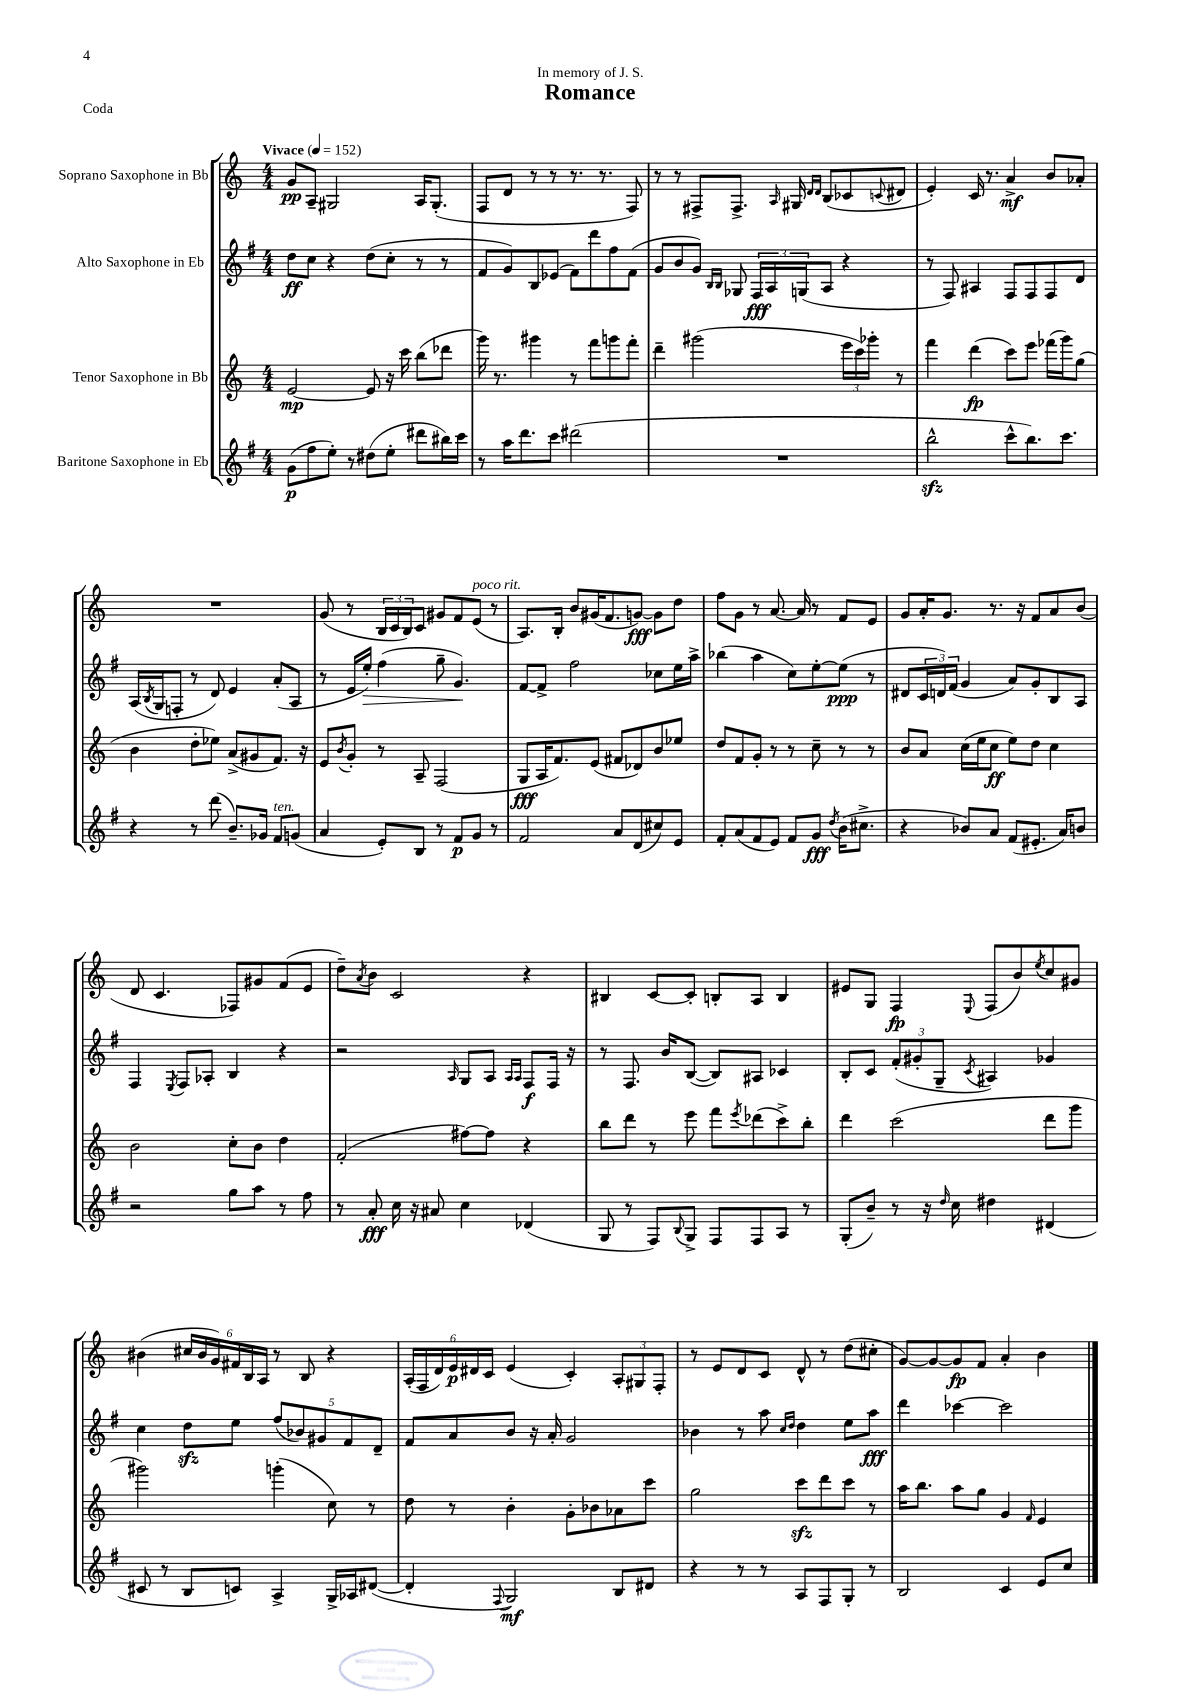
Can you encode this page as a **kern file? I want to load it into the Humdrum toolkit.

**kern	**dynam	**kern	**dynam	**kern	**dynam	**kern	**dynam
*part4	*part4	*part3	*part3	*part2	*part2	*part1	*part1
*staff4	*staff4	*staff3	*staff3	*staff2	*staff2	*staff1	*staff1
*I"Baritone Saxophone in Eb	*	*I"Tenor Saxophone in Bb	*	*I"Alto Saxophone in Eb	*	*I"Soprano Saxophone in Bb	*
*clefG2	*	*clefG2	*	*clefG2	*	*clefG2	*
*k[f#]	*	*k[]	*	*k[f#]	*	*k[]	*
*M4/4	*	*M4/4	*	*M4/4	*	*M4/4	*
*MM152	*	*MM152	*	*MM152	*	*MM152	*
=1	=1	=1	=1	=1	=1	=1	=1
!	!	!	!	!	!	!LO:TX:a:B:t=Vivace	!
(8g\L	p	[2e/	mp	8dd\L	ff	8g/L	pp
8ff#\	.	.	.	8cc\J	.	8A~/J	.
8ee'\J)	.	.	.	4r	.	2G#X/	.
8r	.	.	.	.	.	.	.
(8dd#X\L	.	8e/]	.	(8dd\L	.	.	.
8ee'\J	.	16r	.	8cc'\J	.	.	.
.	.	16ccc\	.	.	.	.	.
8ddd#X\L	.	(8bb\L	.	8r	.	16A/KL	.
.	.	.	.	.	.	(8.G#'/J	.
16bb#X\L)	.	8ddd-X\J	.	8r	.	.	.
16ccc\JJ	.	.	.	.	.	.	.
=2	=2	=2	=2	=2	=2	=2	=2
8r	.	16ggg\)	.	8f#/L	.	8F/L	.
.	.	8.r	.	.	.	.	.
16aa\KL	.	.	.	8g/)	.	8d/J	.
8.ddd\	.	.	.	.	.	.	.
.	.	4ggg#X\	.	8B/	.	8r	.
8ccc\J	.	.	.	(8e-X/J	.	8r	.
(2ddd#X\	.	8r	.	8f#\L)	.	8.r	.
.	.	8fff\L	.	8ddd\	.	.	.
.	.	.	.	.	.	8.r	.
.	.	8gggn\	.	8ff#\	.	.	.
.	.	8fff'\J	.	(8f#\J	.	8F/)	.
=3	=3	=3	=3	=3	=3	=3	=3
1r	.	4ddd~\	.	8g/L	.	8r	.
.	.	.	.	8b/	.	8r	.
.	.	(2ggg#X\	.	8g/J)	.	8F#X^/L	.
.	.	.	.	16qqB/LL	.	.	.
.	.	.	.	16qqB/JJ	.	.	.
.	.	.	.	8G-X/	.	8.F#^/J	.
.	.	.	.	24F#/LL	fff	.	.
.	.	.	.	24A/	.	.	.
.	.	.	.	.	.	16qqA/	.
.	.	.	.	.	.	16G#X/	.
.	.	.	.	(24Gn/J	.	.	.
.	.	.	.	.	.	16qqd/LL	.
.	.	.	.	.	.	16qqd/JJ	.
.	.	.	.	8A/J	.	(8B/L	.
.	.	24eee\LL	.	4r	.	8c-X/	.
.	.	24ccc\)	.	.	.	.	.
.	.	24ggg-X'\JJ	.	.	.	.	.
.	.	.	.	.	.	8qqcn/	.
.	.	8r	.	.	.	8d#X/J	.
=4	=4	=4	=4	=4	=4	=4	=4
2bbzz^^\	.	4fff\	.	8r	.	4e'/)	.
.	.	.	.	8F#/)	.	.	.
.	.	(4ddd\	fp	4A#X/	.	16c/	.
.	.	.	.	.	.	8.r	.
8ccc^^\L	.	8ccc\L)	.	8F#/L	.	4a^/	mf
8.bb\)	.	8eee\J	.	8F#/	.	.	.
.	.	(16fff-X\LL	.	8F#/	.	8b/L	.
8.ccc\J	.	16ggg\J)	.	.	.	.	.
.	.	(8gg\J	.	8d/J	.	8a-X'/J	.
!!LO:LB:g=z
=5	=5	=5	=5	=5	=5	=5	=5
4r	.	4b\	.	(16A/LL	.	1r	.
.	.	.	.	8qB/	.	.	.
.	.	.	.	16G/J	.	.	.
.	.	.	.	8Fn'/J	.	.	.
8r	.	8dd'\L	.	8r	.	.	.
(8ddd\	.	8ee-X\J)	.	8d/)	.	.	.
8.b~/L)	.	(8a^/L	.	4e/	.	.	.
.	.	8g#X/	.	.	.	.	.
16g-X/Jk	.	.	.	.	.	.	.
!LO:TX:a:i:t=ten.	!	!	!	!	!	!	!
8f#/L	.	8.f/J)	.	(8a'/L	.	.	.
(8gn/J	.	.	.	8A/J	.	.	.
.	.	16r	.	.	.	.	.
=6	=6	=6	=6	=6	=6	=6	=6
4a/	.	8e/L	.	8r	.	(8g/	.
.	.	8qb/	.	.	.	.	.
.	.	8g'/J	.	16e/LL	.	8r	.
!	!	!	!	!	!LO:HP:b	!	!
.	.	.	.	16ee'/JJ)	>	.	.
8e'/L)	.	8r	.	(4ff#\	.	24B/LL	.
.	.	.	.	.	.	24c/	.
.	.	.	.	.	.	24B/J)	.
8B/J	.	8A~/	.	.	.	8c/J	.
8r	.	(2F/	.	8gg~\	.	8g#X/L	.
8f#/L	p	.	.	4.g/)	.	8f/	.
!	!	!	!	!	!	!LO:TX:a:i:t=poco rit.	!
8g/J	.	.	.	.	.	(8e/J	.
8r	.	.	.	.	.	8r	.
.	.	.	.	.	]	.	.
=7	=7	=7	=7	=7	=7	=7	=7
2f#/	.	8G/L	fff	[8f#/L	.	8.A/L)	.
.	.	16A/K	.	8f#^/J]	.	.	.
.	.	8.f/)	.	.	.	16B'/Jk	.
.	.	.	.	2ff#\	.	8b/L	.
.	.	(8e/J	.	.	.	(16g#X/K	.
.	.	.	.	.	.	8.f/	.
8a/L	.	8f#X/L	.	.	.	.	.
(8d/	.	8d-X/)	.	.	.	[8gn/J)	fff
8cc#X/)	.	8b/	.	8cc-X\L	.	8g\L]	.
8e/J	.	8ee-X/J	.	16ee\L	.	8dd\J	.
.	.	.	.	16aa^\JJ	.	.	.
=8	=8	=8	=8	=8	=8	=8	=8
8f#'/L	.	8dd/L	.	(4bb-X\	.	8ff\L	.
(8a/	.	8f/	.	.	.	8g\J	.
8f#/	.	8g'/J	.	4aa\	.	8r	.
8e/J)	.	8r	.	.	.	[8.a/	.
8f#/L	.	8r	.	8cc\L)	.	.	.
.	.	.	.	.	.	16a/]	.
8g/J	fff	8cc~\	.	[8ee'\	.	8r	.
8qdd/	.	.	.	.	.	.	.
(16b\KL	.	8r	.	(8ee\J]	ppp	8f/L	.
8.cc#X^\J	.	.	.	.	.	.	.
.	.	8r	.	8r	.	8e/J	.
=9	=9	=9	=9	=9	=9	=9	=9
4r	.	8b/L	.	8d#X/L	.	8g/L	.
.	.	8a/J	.	24c/L	.	16a'/K	.
.	.	.	.	24dn/)	.	.	.
.	.	.	.	.	.	8.g/J	.
.	.	.	.	(24f#/JJ	.	.	.
8b-X/L)	.	(16cc\LL	.	4g/	.	.	.
.	.	16ee\J	.	.	.	.	.
8a/J	.	8cc\J	ff	.	.	8.r	.
(8f#/L	.	8ee\L)	.	8a/L)	.	.	.
.	.	.	.	.	.	16r	.
8.e#X'/J	.	8dd\J	.	8g'/	.	8f/L	.
.	.	4cc\	.	8B/	.	8a/	.
16a/KL)	.	.	.	.	.	.	.
8bn/J	.	.	.	8A/J	.	(8b/J	.
!!LO:LB:g=z
=10	=10	=10	=10	=10	=10	=10	=10
2r	.	2b\	.	4F#/	.	8d/	.
.	.	.	.	.	.	4.c/	.
.	.	.	.	8qE/	.	.	.
.	.	.	.	8F#/L	.	.	.
.	.	.	.	8A-X'/J	.	.	.
8gg\L	.	8cc'\L	.	4B/	.	8F-X/L)	.
8aa\J	.	8b\J	.	.	.	8g#X/	.
8r	.	4dd\	.	4r	.	(8f/	.
8ff#\	.	.	.	.	.	8e/J	.
=11	=11	=11	=11	=11	=11	=11	=11
8r	.	(2f'/	.	2r	.	8dd~\L)	.
.	.	.	.	.	.	8qa/	.
8a'/	fff	.	.	.	.	8b\J	.
16cc\	.	.	.	.	.	2c/	.
16r	.	.	.	.	.	.	.
8a#X/	.	.	.	.	.	.	.
.	.	.	.	16qqA/	.	.	.
4cc\	.	[8ff#X\L)	.	8G/L	.	.	.
.	.	8ff#\J]	.	8A/J	.	.	.
.	.	.	.	16qqA/LL	.	.	.
.	.	.	.	16qqA/JJ	.	.	.
(4d-X/	.	4r	.	8F#/L	f	4r	.
.	.	.	.	16F#/Jk	.	.	.
.	.	.	.	16r	.	.	.
=12	=12	=12	=12	=12	=12	=12	=12
8G/	.	8bb\L	.	8r	.	4B#X/	.
8r	.	8ddd\J	.	8.F#/	.	.	.
8F#/L)	.	8r	.	.	.	[8c/L	.
.	.	.	.	16b/KL	.	.	.
8qqB/	.	.	.	.	.	.	.
8G^/J	.	8eee\	.	([8B/J	.	8c'/J]	.
8F#/L	.	8fff\L	.	8B/L])	.	8Bn'/L	.
.	.	8qeee/	.	.	.	.	.
8F#/	.	(8ddd-X\	.	8A#X/J	.	8A/J	.
8A/J	.	8ccc^\)	.	4c-X/	.	4B/	.
8r	.	8bb'\J	.	.	.	.	.
=13	=13	=13	=13	=13	=13	=13	=13
(8G'/L	.	4ddd\	.	8B'/L	.	8e#X/L	.
8b~/J)	.	.	.	8c/J	.	8G/J	.
8r	.	(2ccc\	.	(12f#'/L	.	4F/	fp
.	.	.	.	12g#X'/	.	.	.
16r	.	.	.	.	.	.	.
.	.	.	.	12G~/J	.	.	.
16qqdd/	.	.	.	.	.	.	.
16cc\	.	.	.	.	.	.	.
.	.	.	.	8qc/	.	8qqE/	.
4dd#X\	.	.	.	4A#X/)	.	(8F/L	.
.	.	.	.	.	.	8b/)	.
.	.	.	.	.	.	8qee/	.
(4d#X/	.	8ddd\L	.	4g-X/	.	8cc/	.
.	.	8ggg\J	.	.	.	8g#X/J	.
!!LO:LB:g=z
=14	=14	=14	=14	=14	=14	=14	=14
8c#X/	.	2ggg#X\)	.	4cc\	.	(4b#X\	.
8r	.	.	.	.	.	.	.
8B/L	.	.	.	8ddzz\L	.	24cc#X/LL	.
.	.	.	.	.	.	24b#/	.
.	.	.	.	.	.	24g/)	.
8cn/J)	.	.	.	8ee\J	.	24f#X/	.
.	.	.	.	.	.	24B/	.
.	.	.	.	.	.	24A/JJ	.
4A^/	.	(4gggn'\	.	(10ff#/L	.	8r	.
.	.	.	.	10b-X/)	.	.	.
.	.	.	.	.	.	8B/	.
.	.	.	.	10g#X/	.	.	.
16G^/LL	.	8cc\)	.	.	.	4r	.
.	.	.	.	10f#/	.	.	.
16A-X/J	.	.	.	.	.	.	.
([8d#X/J	.	8r	.	.	.	.	.
.	.	.	.	10d~/J	.	.	.
=15	=15	=15	=15	=15	=15	=15	=15
4d#'/]	.	8dd\	.	8f#/L	.	(24A'/LL	.
.	.	.	.	.	.	24F/	.
.	.	.	.	.	.	24d/)	.
.	.	8r	.	8a/	.	24e/	p
.	.	.	.	.	.	24d#X/	.
.	.	.	.	.	.	24c/JJ	.
8qqF#/	.	.	.	.	.	.	.
2G/)	mf	4b'\	.	8b/J	.	(4e/	.
.	.	.	.	16r	.	.	.
.	.	.	.	16a'/	.	.	.
.	.	8g'\L	.	2g/	.	4c'/)	.
.	.	8b-X\	.	.	.	.	.
8B/L	.	8a-X\	.	.	.	12A'/L	.
.	.	.	.	.	.	12G#X/	.
8d#X/J	.	8ccc\J	.	.	.	.	.
.	.	.	.	.	.	12F'/J	.
=16	=16	=16	=16	=16	=16	=16	=16
4r	.	2gg\	.	4b-X\	.	8r	.
.	.	.	.	.	.	8e/L	.
8r	.	.	.	8r	.	8d/	.
8r	.	.	.	8aa\	.	8c/J	.
.	.	.	.	16qqcc/LL	.	.	.
.	.	.	.	16qqdd/JJ	.	.	.
8A/L	.	8ccczz\L	.	4dd\	.	8d^^/	.
8F#/	.	8ddd\	.	.	.	8r	.
8G'/J	.	8ccc\J	.	8ee\L	.	(8dd\L	.
8r	.	8r	.	8aa\J	fff	8cc#X'\J	.
=17	=17	=17	=17	=17	=17	=17	=17
2B/	.	16aa\KL	.	4ddd\	.	[8g/L)	.
.	.	8.bb\J	.	.	.	.	.
.	.	.	.	.	.	8g/_	.
.	.	8aa\L	.	[4ccc-X\	.	8g/]	fp
.	.	8gg\J	.	.	.	8f/J	.
4c/	.	4g/	.	2ccc-\]	.	4a'/	.
.	.	16qqf/	.	.	.	.	.
8e/L	.	4e/	.	.	.	4b\	.
8cc/J	.	.	.	.	.	.	.
==	==	==	==	==	==	==	==
*-	*-	*-	*-	*-	*-	*-	*-
